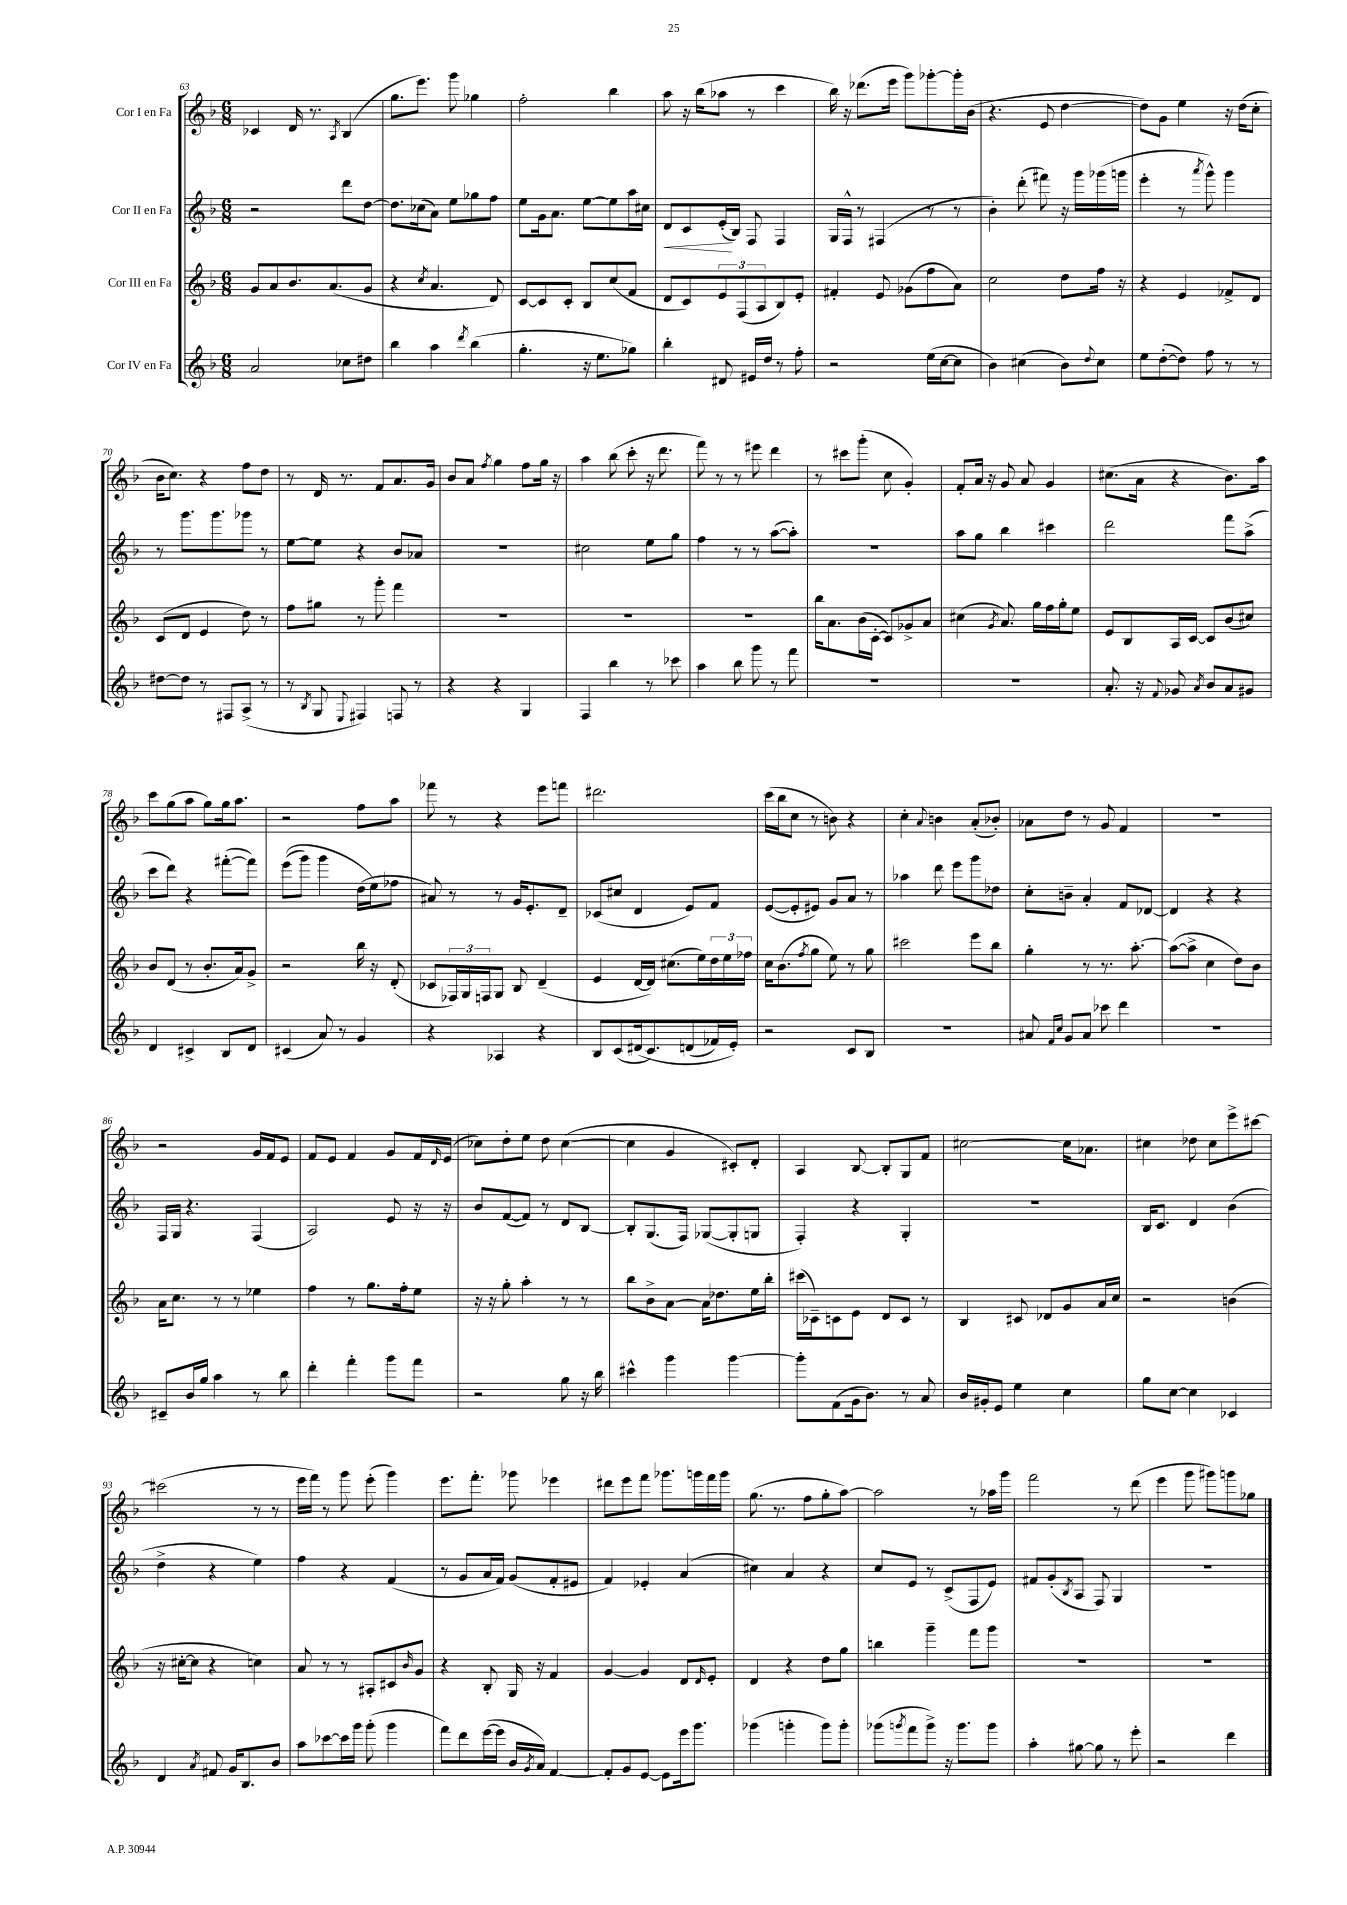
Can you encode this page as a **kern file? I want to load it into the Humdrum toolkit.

**kern	**kern	**kern	**kern
*staff4	*staff3	*staff2	*staff1
*clefG2	*clefG2	*clefG2	*clefG2
*k[b-]	*k[b-]	*k[b-]	*k[b-]
*M6/8	*M6/8	*M6/8	*M6/8
2a/	8g/L	2r	4c-/
.	8a/	.	.
.	8.b-/	.	16d/
.	.	.	8.r
.	(8.a/	.	.
.	.	.	8qA/
8cc-\L	.	8ddd\L	(4B-/
8dd#\J	8g/J	[8dd\J	.
=	=	=	=
4bb-\	4r	8.dd\]L	8.gg\L
.	.	(16cc-\k	8.eee\J)
.	8qcc/	.	.
4aa\	4.a/	8a\J)	.
.	.	8ee\L	8ggg\
8qddd/	.	.	.
(4bb-\	.	8gg-\	4gg-\
.	8d/)	8ff\J	.
=	=	=	=
4.gg'\	[8c/L	8ee\L	2ff'\
.	8c/]	16g\k	.
.	.	8.a\J	.
.	8c'/J	.	.
16r	8B-/L	[8ee\L	.
8.ee\L	.	.	.
.	(8cc/	8ee\]	4bb-\
8gg-\J)	8f/J	16aa\L	.
.	.	16cc#\JJ	.
=	=	=	=
4bb-'\	8d/L	8d/L	8aa\
.	8c/)	8c/	16r
.	.	.	(16bb-\LK
8d#/	12e/	(16e'/L	8aa-\J
.	.	16B-/JJ)	.
.	(12F/	.	.
16e#/LL	.	8F/	8r
.	12A/	.	.
16dd/JJ	.	.	.
8r	8B-/)	4F/	4ccc\
8ff'\	8e'/J	.	.
=	=	=	=
2r	4f#'/	16G/LL	16bb-\)
.	.	16F^^/JJ	16r
.	.	8r	(8.ddd-\L
.	8e/	(4F#/	.
.	.	.	16eee\Jk
.	(8g-\L	.	8ggg\L)
(16ee\LL	8ff\	8r	[8ggg-'\
[16cc\J	.	.	.
8cc\]J	8a\J)	8r	16ggg-'\]L
.	.	.	(16b-\JJ
=	=	=	=
4b-\)	2cc\	4b-'\)	4.r
(4cc#\	.	(8ddd'\	.
.	.	8fff#\)	8e/
8b-\L)	8dd\L	16r	[4dd\
.	.	16ggg\LL	.
8qqdd/	.	.	.
8cc#\J	16ff\Jk	(16ggg-\	.
.	16r	16ggg\JJ	.
=	=	=	=
8ee\L	4r	4eee'\	8dd\]L)
([8dd'\	.	.	8g\J
8dd\]J)	4e/	8r	4ee\
.	.	8qaaa/	.
8ff\	.	8ggg^^\)	.
8r	8f-^/L	4ggg\	16r
.	.	.	(16dd\LK
8r	8d/J	.	8cc'\J
=	=	=	=
[8dd#\L	(8c/L	8r	16b-\LK
.	.	.	8.cc\J)
8dd#\]J	8d/J	8.ggg\L	.
8r	4e/	.	4r
.	.	8.ggg\	.
8F#/L	.	.	.
(8A^/J	8dd\)	8ggg-\J	8ff\L
8r	8r	8r	8dd\J
=	=	=	=
8r	8ff\L	[8ee\L	8r
8qB-/	.	.	.
8G/	8gg#\J	8ee\]J	16d/
.	.	.	8.r
8qqE/	.	.	.
4F#/)	8r	4r	.
.	8ggg'\	.	8f/L
8F/	4fff\	8b-/L	8.a/
8r	.	8a-/J	.
.	.	.	16g/Jk
=	=	=	=
4r	2.r	2.r	8b-/L
.	.	.	8a/J
.	.	.	8qff/
4r	.	.	4gg\
4G/	.	.	8ff\L
.	.	.	16gg\Jk
.	.	.	16r
=	=	=	=
4F/	2.r	2cc#\	4aa\
4bb-\	.	.	(8bb-\
.	.	.	8ccc'\
8r	.	8ee\L	16r
.	.	.	8.ddd\
8ccc-\	.	8gg\J	.
=	=	=	=
4aa\	2.r	4ff\	8fff\)
.	.	.	8r
8bb-\	.	8r	8r
8ggg\	.	8r	8eee#\
8r	.	([8aa\L	4ddd\
8fff\	.	8aa'\]J)	.
=	=	=	=
2.r	16bb-\LK	2.r	8r
.	8.a\	.	.
.	.	.	8ccc#\L
.	(16b-\L	.	(8ggg'\J
.	[16c'\JJ	.	.
.	8c/]L)	.	8cc\
.	8g-^/	.	4g'/)
.	8a/J	.	.
=	=	=	=
2.r	(4cc#\	8aa\L	8f'/L
.	.	8gg\J	16a/Jk
.	.	.	16r
.	8qg/	.	.
.	8.a/)	4bb-\	8g/
.	.	.	8a/
.	16gg\LL	.	.
.	16ff\	4ccc#\	4g/
.	16gg'\J	.	.
.	8ee\J	.	.
=	=	=	=
8.a'/	8e/L	2ddd\	(8.cc#\L
.	8B-/	.	.
16r	.	.	16a\Jk
8qqf/	.	.	.
8g-/	16A/L	.	4r
.	[16c/JJ	.	.
8qa/	.	.	.
8b-/L	8c/]L	.	.
8a/	(8b-/	8fff\L	8.b-\L)
8g#/J	8cc#/J)	(8aa^\J	.
.	.	.	16aa\Jk
=	=	=	=
4d/	8b-/L	8ccc\L	8ccc\L
.	(8d/J	8ddd\J)	(8gg\
4c#^/	8r	4r	8aa\J
.	8.b-'/L	.	8gg\L)
8B-/L	.	([8fff#'\L	16gg\k
.	16a/k)	.	8.aa\J
8d/J	8g^/J	8fff#\]J)	.
=	=	=	=
(4c#/	2r	&((8eee\L	2r
.	.	8ggg\J)	.
8a/)	.	4ggg\	.
8r	.	.	.
4g/	16bb-\	(16dd\LL	8ff\L
.	16r	16ee\J&)	.
.	(8d'/	8ff-\J	8aa\J
=	=	=	=
4r	8c-/L	8a#/)	8fff-\
.	24F-/L)	8r	8r
.	24G/	.	.
.	24F/J	.	.
4A-/	8G/J	8r	4r
.	8B-/	16g/LK	.
.	.	8.e'/	.
4r	(4d~/	.	8eee\L
.	.	8d~/J	8fff\J
=	=	=	=
8B-/L	4e/	(8c-/L	2.ddd#\
(8c/	.	8cc#/J	.
&(16d#/k	[16d/LL	4d/	.
8.c/)	16d/]JJ)	.	.
.	(8.cc#\L	.	.
(8d/	.	8e/L)	.
.	16ee\L)	.	.
16f-/L)	24dd\	8f/J	.
.	24ee\	.	.
16e'/JJ&)	.	.	.
.	24ff-\JJ	.	.
=	=	=	=
2r	16cc\LK	([8e/L	(16ccc\LL
.	(8.b-\	.	16bb-\J
.	.	8e'/]	8cc\J
.	8qff/	.	.
.	8gg\J	8e#/J)	8r
.	8ee\)	8g/L	8b\)
8c/L	8r	8a/J	4r
8B-/J	8gg\	8r	.
=	=	=	=
2.r	2ccc#\	4aa-\	4cc'\
.	.	.	8qqa/
.	.	8ddd\	4b\
.	.	8eee\L	.
.	8eee\L	8ggg\	(8a'/L
.	8bb-\J	8dd-\J	8b-'/J)
=	=	=	=
8a#/	4gg'\	8cc'\L	8a-\L
16qqf/LL	.	.	.
16qqcc/JJ	.	.	.
8g/L	.	8b~\J	8dd\J
8a#/J	8r	4a'/	8r
8ccc-\	8.r	.	8g/
4ddd\	.	8f/L	4f/
.	[8.aa'\	.	.
.	.	[8d-/J	.
=	=	=	=
2.r	(8aa\_L	4d-/]	2.r
.	8aa^\]J	.	.
.	4cc\	4r	.
.	8dd\L)	4r	.
.	8b-\J	.	.
=	=	=	=
8c#~/L	16a\LK	16F/LL	2r
.	8.cc\J	16G/JJ	.
16b-/L	.	4.r	.
16gg/JJ	.	.	.
4aa\	8r	.	.
.	8r	.	.
8r	4ee-\	(4F/	16g/LL
.	.	.	16f/J
8bb-\	.	.	8e/J
=	=	=	=
4ddd'\	4ff\	2A/)	8f/L
.	.	.	8e/J
4fff'\	8r	.	4f/
.	8.gg\L	.	.
8ggg\L	.	8e/	8g/L
.	16ff'\k	.	.
8fff\J	8ee\J	16r	16f/L
.	.	.	16qqd/
.	.	16r	(16e/JJ
=	=	=	=
2r	16r	8b-/L	8cc-\L)
.	16r	.	.
.	8gg'\	([8f/	8dd'\
.	4aa'\	8f/]J)	8ee\J
.	.	8r	8dd\
8gg\	8r	8d/L	([4cc-\
16r	8r	[8B-/J	.
16bb-\	.	.	.
=	=	=	=
4ccc#^^\	8bb-\L	8B-'/]L	4cc-\]
.	8b-^\	(8.G/	.
4ggg\	[8a\J	.	4g/
.	.	16F/Jk)	.
.	16a\]LK	([8G-/L	.
.	8.dd-\	.	.
[4ggg\	.	8G-'/]	8c#'/L)
.	16ee\L	8G/J	8d'/J
.	16bb-'\JJ	.	.
=	=	=	=
8ggg'\]L	(16ccc#\LL	4F'/)	4A/
.	16c-~\J)	.	.
(8f\	8c\	.	.
16g\k	8e\J	4r	[8B-/
8.b-\J)	.	.	.
.	8d/L	.	8B-'/]L
8r	8c/J	4G'/	8G/
8a/	8r	.	8f/J
=	=	=	=
16b-/LL	4B-/	2.r	[2cc#\
16g#'/J	.	.	.
8e/J	.	.	.
4ee\	8c#/	.	.
.	8d-/L	.	.
4cc\	8g/	.	16cc#\]LK
.	.	.	8.a-\J
.	16a/L	.	.
.	16cc/JJ	.	.
=	=	=	=
8gg\L	2r	16B-/LK	4cc#\
.	.	8.c/J	.
[8cc\J	.	.	.
4cc\]	.	4d/	8dd-\
.	.	.	8cc#\L
4c-/	(4b\	(4b-\	8eee^\
.	.	.	[8ccc#\J
=	=	=	=
4d/	16r	4dd^\	(2ccc#\]
.	[16cc#'\LK	.	.
.	8cc#\]J	.	.
8qa/	.	.	.
8f#/	4r	4r	.
16g/LK	.	.	.
8.B-/	.	.	.
.	4cc\)	4ee\)	8r
8b-/J	.	.	8r
=	=	=	=
8aa\L	8a/	4ff\	16eee\LL
.	.	.	16fff\JJ)
[8ccc-\	8r	.	8r
16ccc-\]L	8r	4r	8ggg\
16ggg\JJ	.	.	.
(8ggg'\	8A#'/L	.	(8eee'\
4ggg\	8c#/	(4f/	4ggg\)
.	16qqb-/	.	.
.	8g/J	.	.
=	=	=	=
8fff\L)	4r	8r	8.eee\L
8ddd\	.	8g/L	.
.	.	.	8.fff'\J
([16eee\L	8B-'/	16a/L	.
16eee\]JJ	.	16f/JJ)	.
16b-/LL	16G/	(8g/L	8ggg-\
8qg/	.	.	.
16a/JJ)	16r	.	.
[4f/	4f/	8f'/	4eee-\
.	.	8e#/J	.
=	=	=	=
8f'/]L	[4g/	4f/)	8ddd#\L
8g/	.	.	8eee\
[8e/J	4g/]	4e-'/	8fff\J
8e\]L	.	.	8.ggg-\L
16eee\k	8d/L	(4a/	.
8.ggg\J	.	.	16ggg\L
.	16qqd/	.	.
.	8e'/J	.	16fff\
.	.	.	16ggg\JJ
=	=	=	=
(4ggg-\	4d/	4cc#\)	(8.gg\
.	.	.	8.r
4ggg'\	4r	4a/	.
.	.	.	8ff\L
8ggg\L)	8dd\L	4r	8gg'\
8ggg'\J	8gg\J	.	[8aa\J)
=	=	=	=
(8ggg-\L	4bb\	8cc/L	2aa\]
8qggg/	.	.	.
8fff\	.	8e/J	.
8ggg^\J)	4ggg~\	8r	.
16r	.	(8c^/L	.
8.ggg\L	.	.	.
.	8fff\L	8F/	8r
8ggg\J	8ggg\J	8e/J)	16aa-\LL
.	.	.	16ggg\JJ
=	=	=	=
4aa'\	2.r	8f#/L	2fff\
.	.	(8g'/	.
.	.	8qB-/	.
[8gg#\	.	8A/J	.
8gg#\]	.	8F/)	.
8r	.	4G/	8r
8eee'\	.	.	(8ddd\
=	=	=	=
2r	2.r	2.r	4eee\
.	.	.	8ggg\
.	.	.	8ggg#\L)
4ddd\	.	.	8ggg\
.	.	.	8gg-\J
==	==	==	==
*-	*-	*-	*-
